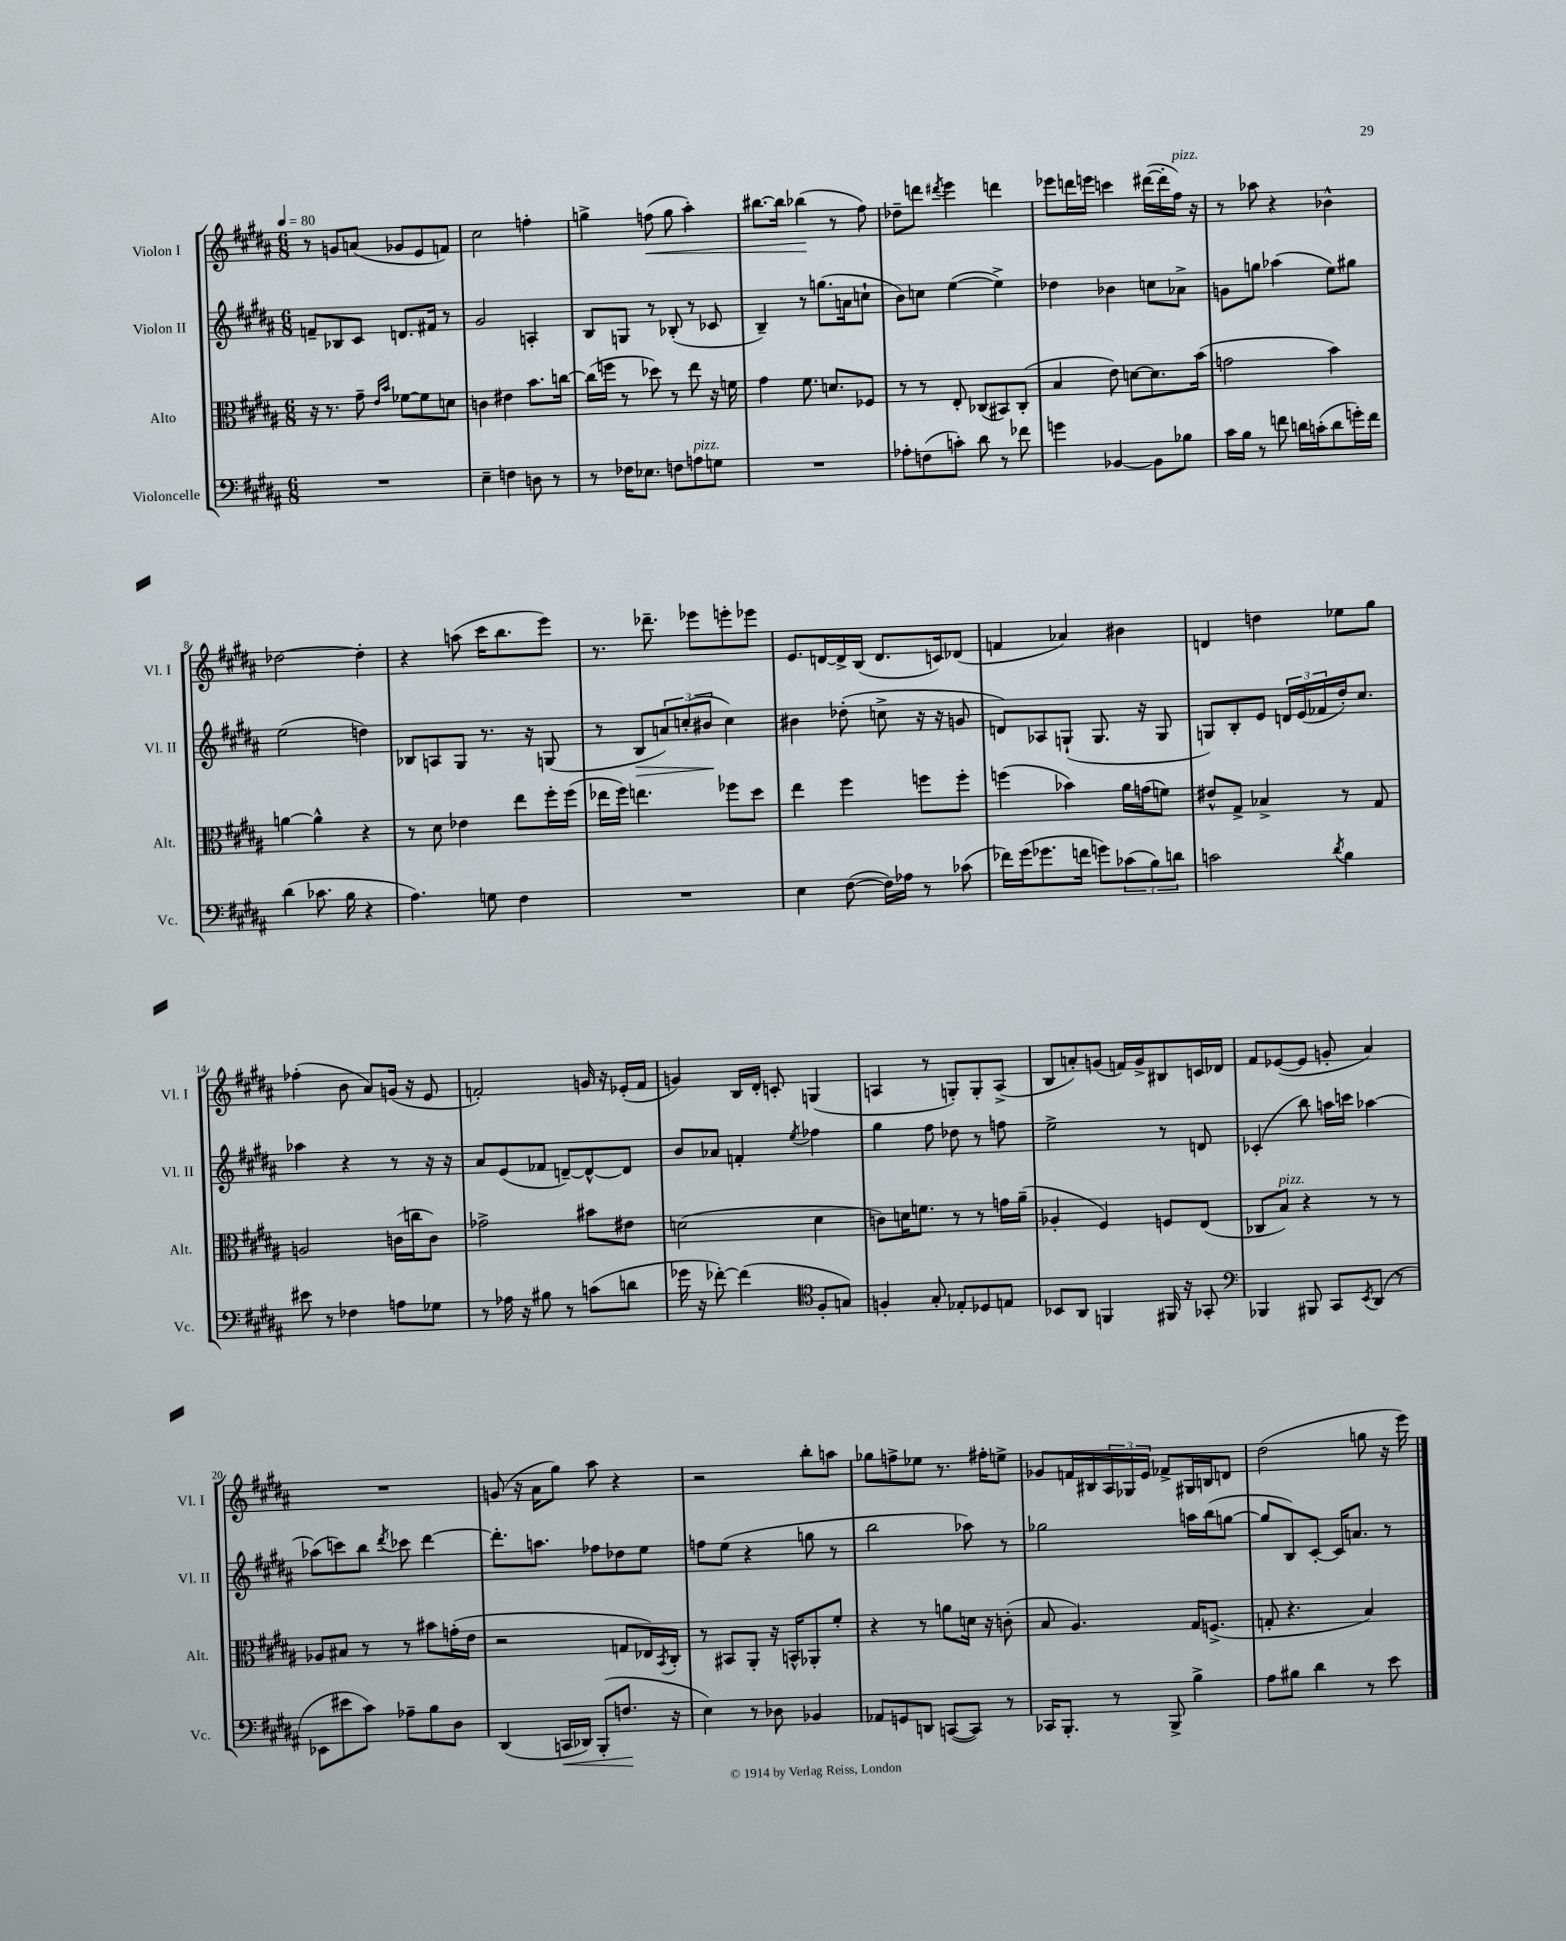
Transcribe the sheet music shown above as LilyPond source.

<<
\new StaffGroup <<
\new Staff = "s0" \with { instrumentName = "Violon I" shortInstrumentName = "Vl. I" } {
    \clef treble \key b \major \numericTimeSignature \time 6/8 \tempo 4 = 80
    r8 g'8 a'8( ges'8 e'8 f'8) |
    cis''2 f''4-. |
    g''4-> f''8\<( g''8 ais''4-.) |
    bis''8.~ bis''16 bes''4\!( r8 fis''8) |
    des''8-- d'''8 \acciaccatura { dis'''8 } e'''4 d'''4 |
    ees'''8 d'''16 e'''16 c'''4 dis'''16~( dis'''16-. fis''16^\markup { \italic "pizz." }) r16 |
    r8 aes''8 r4 bes'4-^ |
    des''2~ des''4-. |
    r4 a''8( cis'''16 b''8. e'''8) |
    r8. des'''8.-- ees'''8 e'''8-. ees'''8 |
    e'8. d'16~ d'16-> b16( d'8. c'16) des'8( |
    f'4 aes'4) bis'4 |
    d'4 d''4 ees''8 gis''8 |
    fes''4-.( b'8 ais'8) g'16( r16 e'8 |
    f'2-.) g'16 r16 ees'16-.( f'16 |
    g'4) b16 dis'16-. c'8-. g4( |
    a4 r8 g8-.) g8-. a8->( |
    b8 a'8-.) g'8( f'16) g'16-> bis8 c'16 des'16 |
    fis'8 ees'8~( ees'8 g'8-. ais'4) |
    R2. |
    g'8( r16 ais'16 gis''8) ais''8 r4 |
    r2 b''8-. a''8 |
    ges''8 f''8-> ees''8 r8. fis''16-. e''8-> |
    ges'8 f'16 bis16 \tuplet 3/2 { ais16 ges16 e'16 } fes'8-> gis16 b16 d'8 |
    dis''2( g''8 r16 e'''16) \bar "|." |
}
\new Staff = "s1" \with { instrumentName = "Violon II" shortInstrumentName = "Vl. II" } {
    \clef treble \key b \major \numericTimeSignature \time 6/8
    f'8-- bes8 cis'8 d'8. fis'16 r8 |
    gis'2 a4-. |
    b8 g8 r8 bes8-.( r8 ces'8 |
    b4--) r8 g''8.( a'16 c''8-! |
    b'8) c''8 e''4~( e''4->) |
    des''4 bes'4 c''8 aes'8-> |
    g'8 g''8 aes''4( e''8) gis''8 |
    e''2( d''4) |
    bes8 a8 gis8 r8. r16 g8( |
    r8 b8\> \tuplet 3/2 { a'8) c''8-.( bis'8\! } c''4) |
    bis'4 des''8-.( c''8-> r16 r16 g'8 |
    d'8) aes8 g8-!( g8. r16 g8 |
    g8) b8-. e'8 \tuplet 3/2 { d'16 e'16( fes'16 } dis''16-.) cis''8. |
    aes''4 r4 r8 r16 r16 |
    ais'8 e'8( fes'8 d'8~--) d'8~-^ d'8 |
    b'8 aes'8 f'4-. \acciaccatura { e''8 } fes''4 |
    gis''4 fis''8 des''8 r8 f''8 |
    e''2-> r8 d'8 |
    ces'4-.( b''8) a''16 c'''16 aes''4~ |
    aes''8( c'''8) b''8 \acciaccatura { dis'''8 } ces'''8 dis'''4~ |
    dis'''8.-. a''8. fes''8 des''8 e''8 |
    f''8 e''8( r4 g''8 r8 |
    b''2 aes''8) r8 |
    ges''2 a''16 b''16( g''8~ |
    g''8 b8) cis'8~-. cis'16 a'8. r8 \bar "|." |
}
\new Staff = "s2" \with { instrumentName = "Alto" shortInstrumentName = "Alt." } {
    \clef alto \key b \major \numericTimeSignature \time 6/8
    r16 r8. gis'8-- \grace { e'16 b'16 } fes'8~ fes'8 d'8 |
    c'4 eis'4 b'8. c''16~ |
    c''16( f''16 r8 des''8) r8 e''8 r16 f'16 |
    gis'4 fis'8. d'8. fes8 |
    r8 r8 e8-. ces8( bis,8) ces8-.( |
    b4 e'8) d'8~ d'8. b'16( |
    g'2 b'4) |
    a'4~ a'4-^ r4 |
    r8 dis'8 ees'4 e''8 fis''16-. fis''16( |
    ees''16 fis''16) e''4. fes''8 dis''8 |
    e''4 fis''4 f''8 f''8-. |
    f''4( bes'4) ais'16 g'16( f'8) |
    eis'8-^ gis8-> bes4-> r8 gis8 |
    a2 c'16( c''16 c'8) |
    ges'2-> bis'8 eis'8 |
    d'2( d'4 |
    c'8) d'16 f'8. r8 r8 g'16 ais'16--( |
    aes4-. fis4) f8 e8( |
    ces8 b8^\markup { \italic "pizz." }) r4 r8 r8 |
    aes8 bis8 r8 r8 bis'8 g'16-.( e'16 |
    r2 g8 ees16) \acciaccatura { b,8 } cis16-. |
    r8 bis,8 ais,8-. r16 b,16-^ aes,8-. fis'8-. |
    r4 r8 a'8 d'16 r16 c'8-.( |
    b8 ais4.) gis16 f8.->( |
    g8-. r4. b4) \bar "|." |
}
\new Staff = "s3" \with { instrumentName = "Violoncelle" shortInstrumentName = "Vc." } {
    \clef bass \key b \major \numericTimeSignature \time 6/8
    R2. |
    e4-- f4 d8 r8 |
    r8 fes16 ees8. f8 a8^\markup { \italic "pizz." } g8 |
    R2. |
    aes8-. f8( c'8-.) dis'8 r8 fes'8 |
    g'4 bes,4~ bes,8 bes8 |
    cis'16 b16 r8 f'8 d'16 c'16-.( d'8 g'16-.) f'16 |
    dis'4( ces'8. b16 r4 |
    ais4.) g8 fis4 |
    R2. |
    e4 fis8~( fis16) aes16 r8 ces'8( |
    fes'16) gis'16( ges'8. f'16 g'8) \tuplet 3/2 { ces'8( b8) d'8 } |
    c'2 \acciaccatura { dis'8 } b4 |
    eis'8 r8 fes4 a8 ges8 |
    r8 aes16 r16 bis8 r8 c'8( d'8 |
    ges'16 r16 fes'8~-.) fes'4( \clef tenor fis8-. g8) |
    f4-. gis8-. ees8-. des8 e8 |
    bes,8 ais,8 f,4 fis,16 r16 ges,8-. |
    \clef bass bes,,4 bis,,8 cis,8 \acciaccatura { e,8 } dis,8( r8 |
    ees,8 eis'8 cis'8) aes8-- b8 dis8 |
    dis,4( c,16\< des,16) b,,8-.( f8.\! r16 |
    e4) r8 des8 bes,4 |
    aes,8 g,8 d,8 c,8~( c,8) r8 |
    ces,16 b,,8.-. r8 b,,8-> b4-> |
    ais8 bis8 dis'4 r8 e'8 \bar "|." |
}
>>
>>
